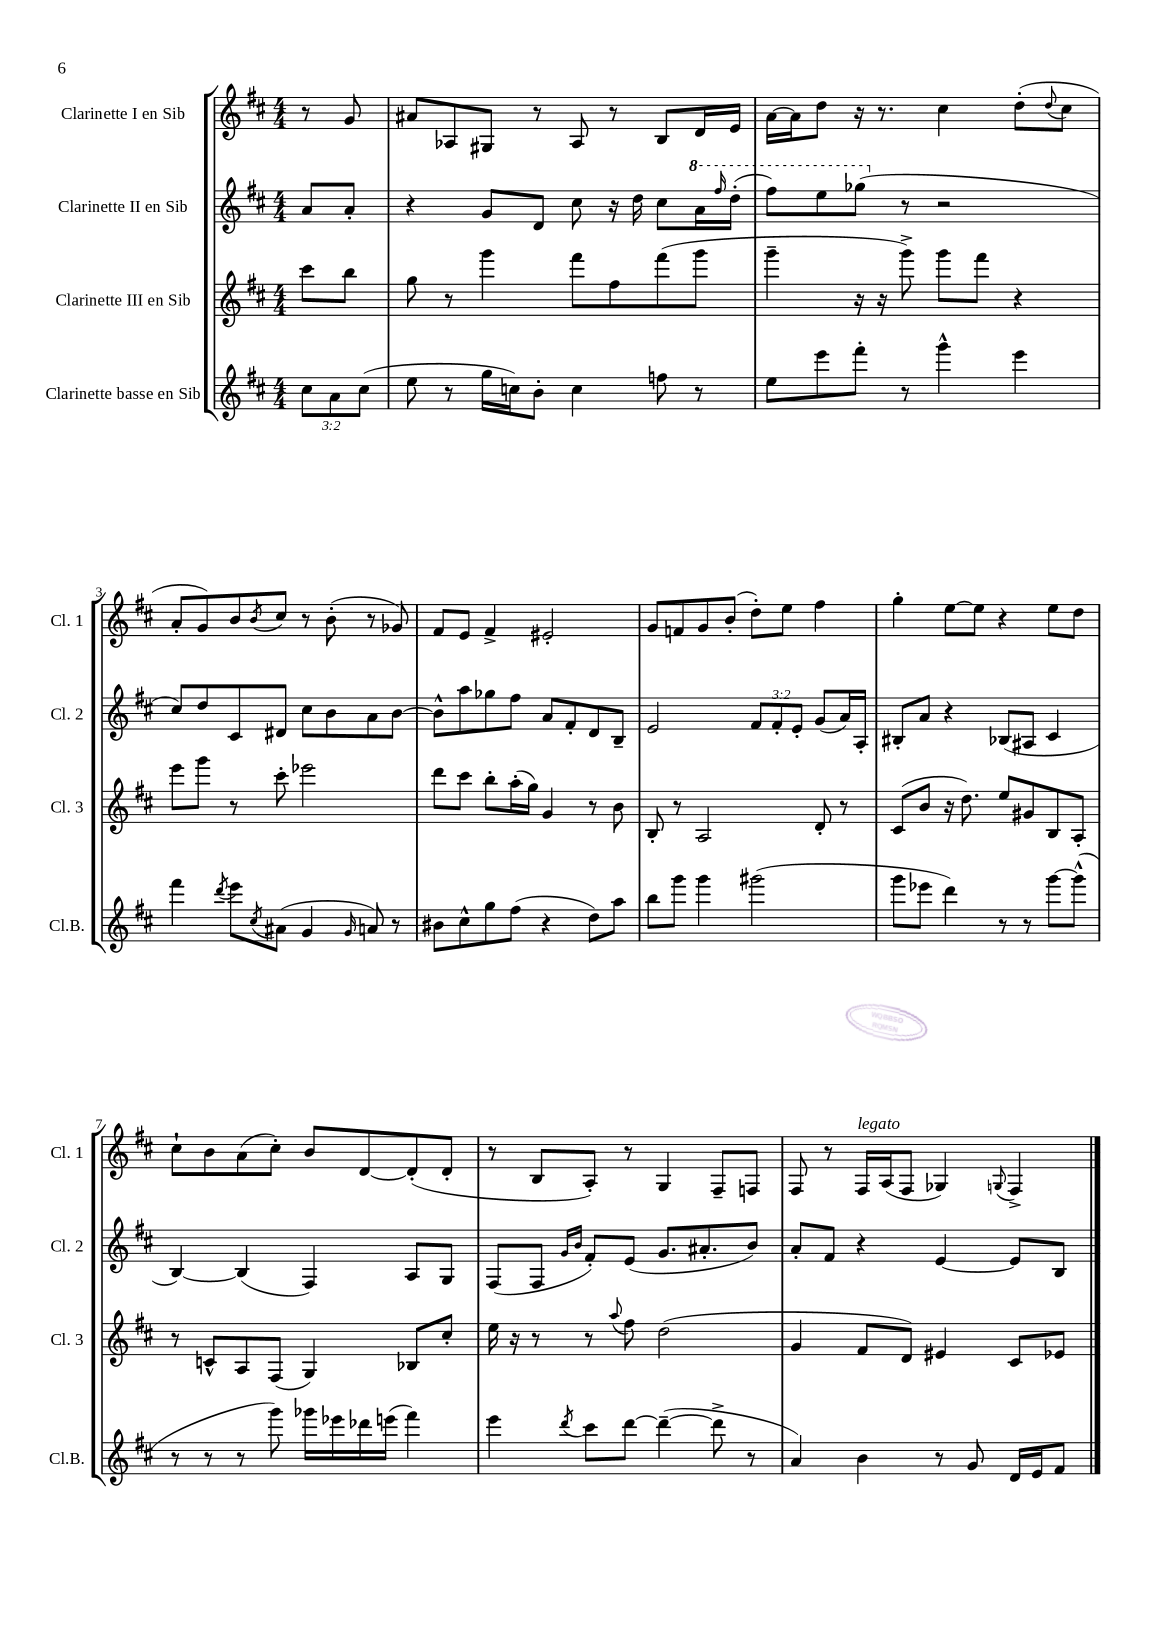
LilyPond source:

<<
\new StaffGroup <<
\new Staff = "s0" \with { instrumentName = "Clarinette I en Sib" shortInstrumentName = "Cl. 1" } {
    \clef treble \key d \major \numericTimeSignature \time 4/4 \partial 4
    r8 g'8 |
    ais'8 aes8 gis8 r8 aes8 r8 b8 d'16 e'16 |
    a'16~ a'16 d''8 r16 r8. cis''4 d''8-.( \appoggiatura { d''8 } cis''8 |
    a'8-. g'8) b'8 \acciaccatura { b'8 } cis''8 r8 b'8-.( r8 ges'8) |
    fis'8 e'8 fis'4-> eis'2-. |
    g'8 f'8 g'8 b'8-.( d''8-.) e''8 fis''4 |
    g''4-. e''8~ e''8 r4 e''8 d''8 |
    cis''8-! b'8 a'8( cis''8-.) b'8 d'8~ d'8-.( d'8-. |
    r8 b8 a8-.) r8 g4 fis8-- f8 |
    fis8 r8 fis16^\markup { \italic "legato" } a16( fis8 ges4) \appoggiatura { g8 } fis4-> \bar "|." |
}
\new Staff = "s1" \with { instrumentName = "Clarinette II en Sib" shortInstrumentName = "Cl. 2" } {
    \clef treble \key d \major \numericTimeSignature \time 4/4 \override Staff.TupletNumber.text = #tuplet-number::calc-fraction-text \partial 4
    a'8 a'8-. |
    r4 g'8 d'8 cis''8 r16 d''16 cis''8 \ottava #1 a''16 \grace { fis'''16 } d'''16-.( |
    fis'''8) e'''8 ges'''8( \ottava #0 r8 r2 |
    cis''8) d''8 cis'8 dis'8 cis''8 b'8 a'8 b'8~ |
    b'8-^ a''8 ges''8 fis''8 a'8 fis'8-. d'8 b8-- |
    e'2 \tuplet 3/2 { fis'8 fis'8-. e'8-. } g'8( a'16) a16-. |
    bis8-. a'8 r4 bes8( ais8 cis'4 |
    b4~) b4( fis4) a8 g8 |
    fis8( fis8 \grace { g'16 b'16 } fis'8-.) e'8( g'8. ais'8.-. b'8) |
    a'8-. fis'8 r4 e'4~ e'8 b8 \bar "|." |
}
\new Staff = "s2" \with { instrumentName = "Clarinette III en Sib" shortInstrumentName = "Cl. 3" } {
    \clef treble \key d \major \numericTimeSignature \time 4/4 \partial 4
    cis'''8 b''8 |
    g''8 r8 g'''4 fis'''8 fis''8 fis'''8( g'''8 |
    g'''4-- r16 r16 g'''8->) g'''8 fis'''8 r4 |
    e'''8 g'''8 r8 cis'''8-. ees'''2 |
    d'''8 cis'''8 b''8-. a''16-.( g''16) g'4 r8 b'8 |
    b8-. r8 a2 d'8-. r8 |
    cis'8( b'8 r16 d''8.) e''8 gis'8 b8 a8-. |
    r8 c'8-^ a8 fis8( g4) bes8 cis''8-. |
    e''16 r16 r8 r8 \appoggiatura { a''8 } fis''8 d''2( |
    g'4 fis'8 d'8) eis'4 cis'8 ees'8 \bar "|." |
}
\new Staff = "s3" \with { instrumentName = "Clarinette basse en Sib" shortInstrumentName = "Cl.B." } {
    \clef treble \key d \major \numericTimeSignature \time 4/4 \override Staff.TupletNumber.text = #tuplet-number::calc-fraction-text \partial 4
    \tuplet 3/2 { cis''8 a'8 cis''8( } |
    e''8 r8 g''16 c''16) b'8-. c''4 f''8 r8 |
    e''8 e'''8 fis'''8-. r8 g'''4-^ e'''4 |
    fis'''4 \acciaccatura { d'''8 } e'''8 \acciaccatura { cis''8 } ais'8( g'4 \grace { g'16 } a'8) r8 |
    bis'8 cis''8-^ g''8 fis''8( r4 d''8) a''8 |
    b''8 g'''8 g'''4 gis'''2( |
    g'''8 ees'''8 d'''4) r8 r8 g'''8~ g'''8-^( |
    r8 r8 r8 g'''8) ges'''16 ees'''16 des'''16 e'''16( fis'''4) |
    e'''4 \acciaccatura { d'''8 } cis'''8 d'''8~ d'''4~--( d'''8-> r8 |
    a'4) b'4 r8 g'8 d'16 e'16 fis'8 \bar "|." |
}
>>
>>
